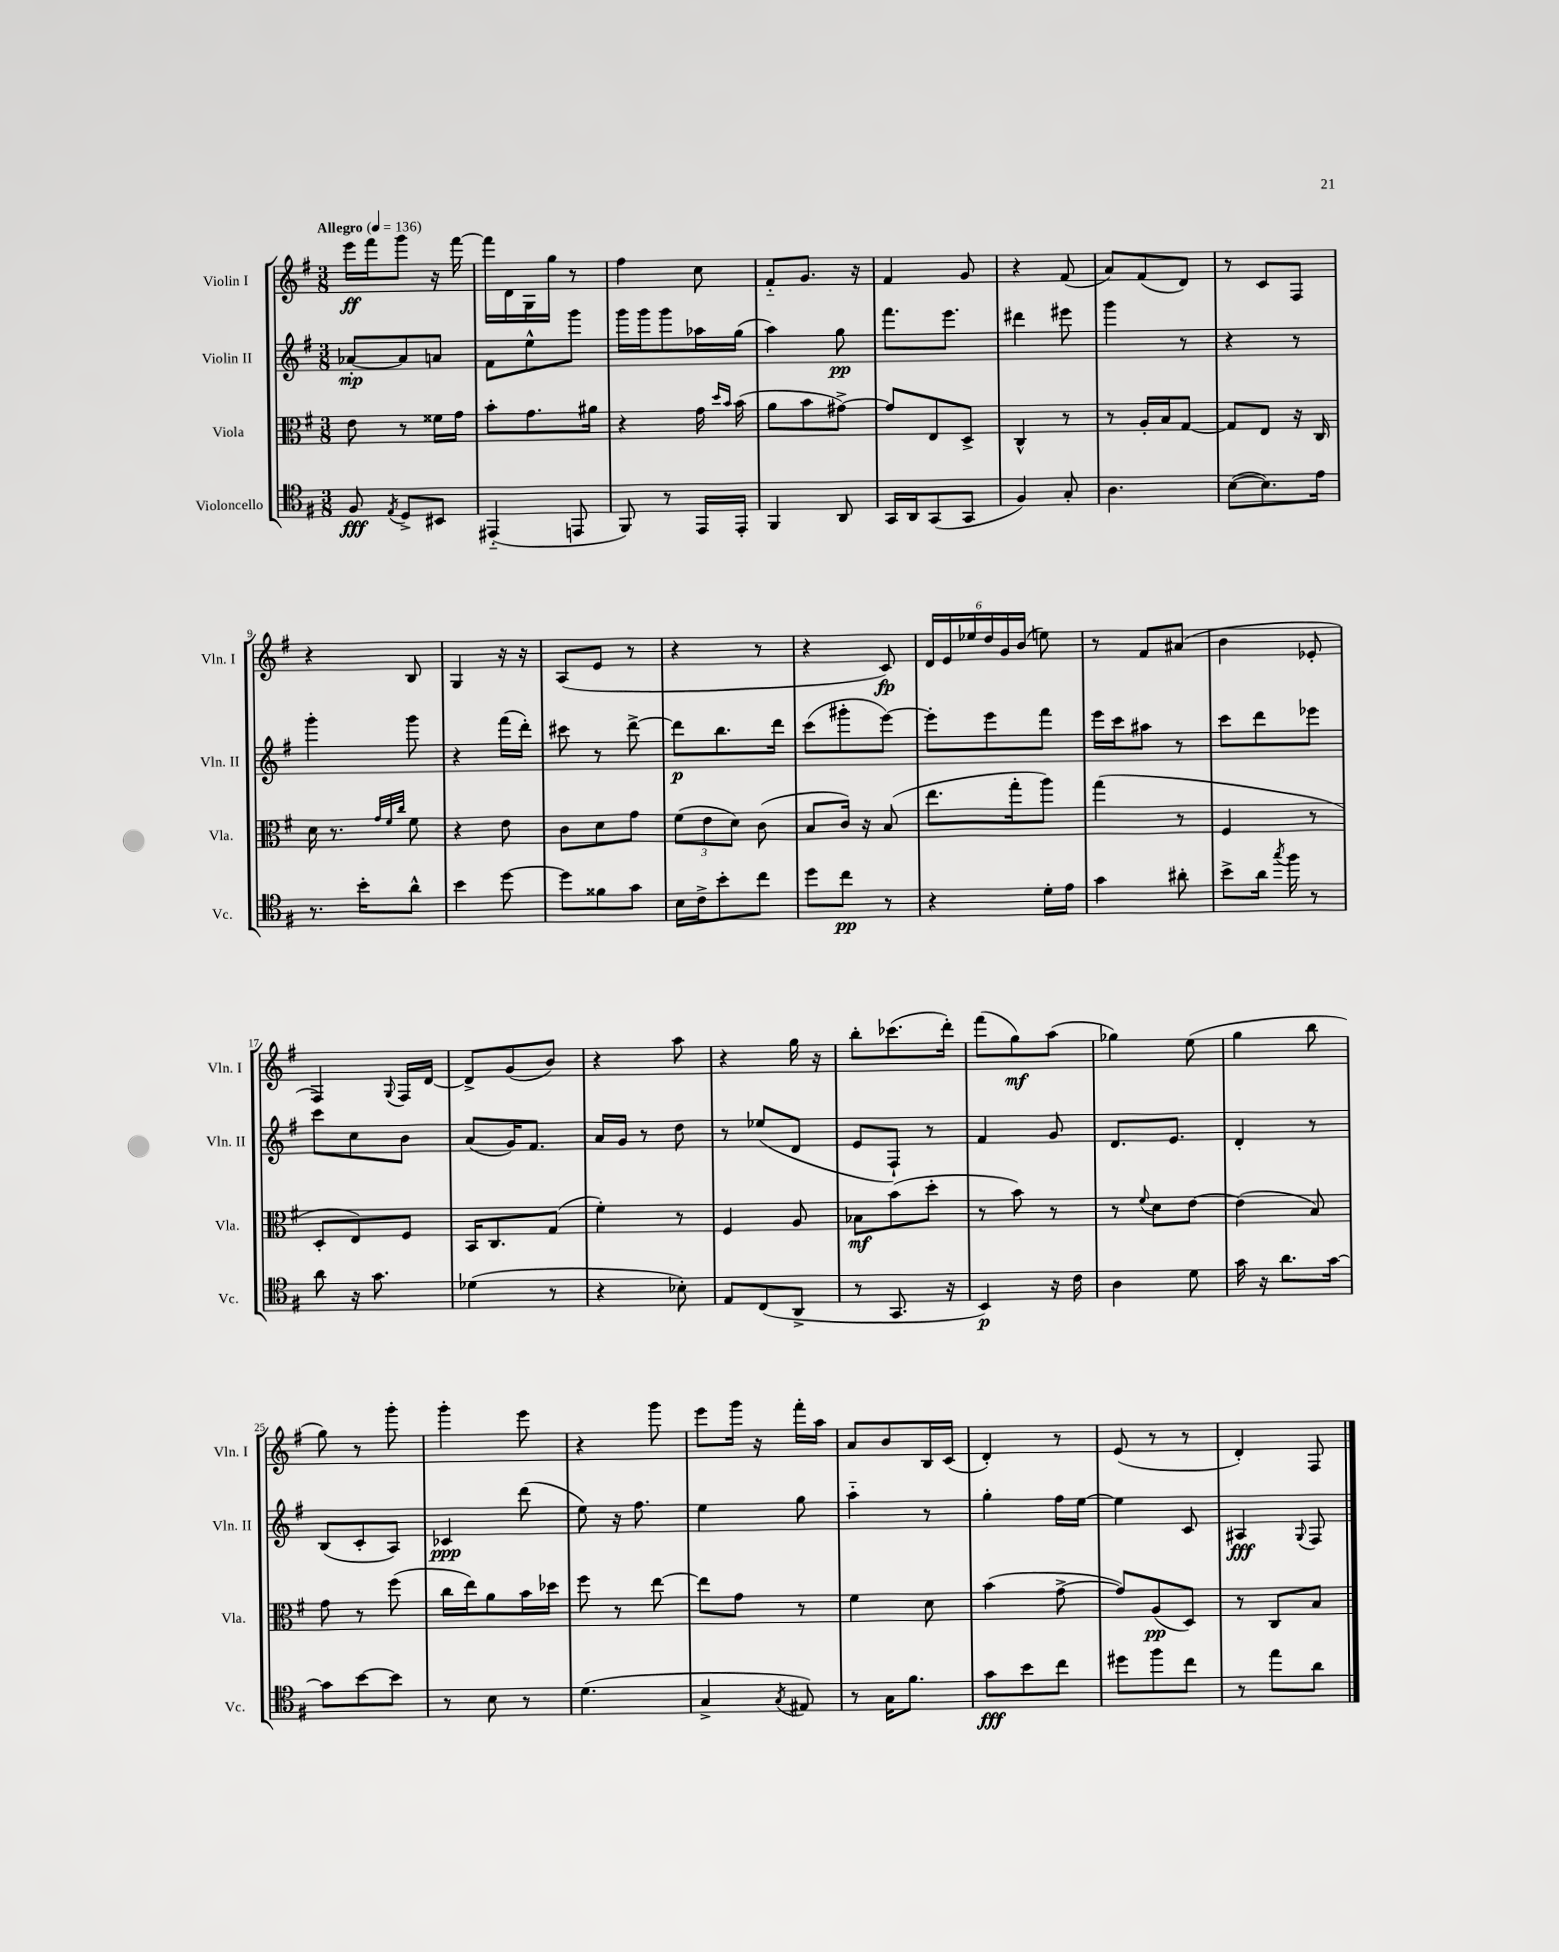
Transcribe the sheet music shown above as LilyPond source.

<<
\new StaffGroup <<
\new Staff = "s0" \with { instrumentName = "Violin I" shortInstrumentName = "Vln. I" } {
    \clef treble \key g \major \numericTimeSignature \time 3/8 \tempo "Allegro" 4 = 136
    \autoBeamOff e'''16[\ff fis'''16 g'''8] r16 fis'''16~ |
    fis'''16[ d'16 g16 g''16] r8 |
    fis''4 c''8 |
    fis'8[-_ g'8.] r16 |
    fis'4 g'8 |
    r4 fis'8( |
    a'8[) fis'8( d'8]) |
    r8 c'8[ fis8] |
    r4 b8 |
    g4 r16 r16 |
    a8[( e'8] r8 |
    r4 r8 |
    r4 c'8\fp) |
    \tuplet 6/4 { d'16[ e'16 ees''16 d''16 g'16 b'16]( } e''8) |
    r8 fis'8[ ais'8]( |
    b'4 ees'8-. |
    fis4) \appoggiatura { g8 } fis16[ d'16]~ |
    d'8[-> g'8( b'8]) |
    r4 a''8 |
    r4 g''16 r16 |
    b''8[-. ces'''8.( d'''16]-.) |
    fis'''8[( g''8\mf) a''8]( |
    ges''4) e''8( |
    g''4 b''8 |
    g''8) r8 g'''8-. |
    g'''4-. e'''8 |
    r4 g'''8 |
    e'''8[ g'''16] r16 fis'''16[-. a''16] |
    a'8[ b'8 b16 c'16]( |
    d'4-.) r8 |
    e'8( r8 r8 |
    d'4-.) fis8 \bar "|." |
}
\new Staff = "s1" \with { instrumentName = "Violin II" shortInstrumentName = "Vln. II" } {
    \clef treble \key g \major \numericTimeSignature \time 3/8
    \autoBeamOff aes'8[~-.\mp aes'8 a'8] |
    fis'8[ e''8-^ g'''8] |
    g'''16[ g'''16 g'''8 aes''16 g''16]( |
    a''4) g''8\pp |
    fis'''8.[ e'''8.] |
    dis'''4 eis'''8 |
    g'''4 r8 |
    r4 r8 |
    g'''4-. g'''8 |
    r4 fis'''16[( d'''16]-.) |
    cis'''8 r8 d'''8~-> |
    d'''8[\p b''8. d'''16] |
    c'''8[( gis'''8-. e'''8]~) |
    e'''8[-. e'''8 fis'''8] |
    e'''16[ c'''16 ais''8] r8 |
    c'''8[ d'''8 ees'''8] |
    c'''8[ c''8 b'8] |
    a'8[( g'16) fis'8.] |
    a'16[ g'16] r8 d''8 |
    r8 ees''8[( d'8] |
    e'8[ fis8]-!) r8 |
    fis'4 g'8 |
    d'8.[ e'8.] |
    d'4-. r8 |
    b8[( c'8-. a8]) |
    ces'4\ppp d'''8( |
    e''8) r16 fis''8. |
    e''4 g''8 |
    a''4-_ r8 |
    g''4-. fis''16[ e''16]~ |
    e''4 c'8 |
    ais4\fff \appoggiatura { g8 } fis8 \bar "|." |
}
\new Staff = "s2" \with { instrumentName = "Viola" shortInstrumentName = "Vla." } {
    \clef alto \key g \major \numericTimeSignature \time 3/8
    \autoBeamOff e'8 r8 fisis'16[ g'16] |
    b'8[-. g'8. ais'16] |
    r4 g'16 \grace { d''16[ b'16] } b'16( |
    a'8[ b'8 gis'8]~->) |
    gis'8[ e8 d8]-> |
    c4-^ r8 |
    r8 a16[-. b16 g8]~ |
    g8[ e8] r16 c16 |
    d'16 r8. \grace { g'32[ fis'32 c''32] } fis'8 |
    r4 e'8 |
    c'8[ d'8 g'8] |
    \tuplet 3/2 { fis'8[( e'8 d'8]) } c'8( |
    b8[ c'16]) r16 b8( |
    e''8.[ g''16-. a''8]) |
    g''4( r8 |
    fis4 r8 |
    d8[-. e8) fis8] |
    b,16[ c8. g8]( |
    fis'4-.) r8 |
    fis4 a8 |
    bes8[\mf b'8( d''8]-. |
    r8 b'8) r8 |
    r8 \appoggiatura { fis'8 } d'8[ e'8]~ |
    e'4( b8) |
    g'8 r8 fis''8( |
    c''16[ e''16) a'8 b'16 des''16] |
    fis''8 r8 e''8~ |
    e''8[ g'8] r8 |
    fis'4 d'8 |
    b'4( g'8~-> |
    g'8[) a8\pp( d8]) |
    r8 c8[ b8] \bar "|." |
}
\new Staff = "s3" \with { instrumentName = "Violoncello" shortInstrumentName = "Vc." } {
    \clef tenor \key g \major \numericTimeSignature \time 3/8
    \autoBeamOff fis8\fff \acciaccatura { e8 } d8[-> bis,8] |
    eis,4-_( e,8 |
    fis,8) r8 e,16[ e,16]-. |
    fis,4 a,8 |
    g,16[ a,16 g,8( g,8] |
    fis4) g8-. |
    a4. |
    b8[~( b8.) e'16] |
    r8. b'16[-. a'8]-^ |
    b'4 d''8~ |
    d''8[ fisis'8 g'8] |
    b16[ c'16-> b'8-. c''8] |
    d''8[ c''8]\pp r8 |
    r4 d'16[-. e'16] |
    g'4 ais'8-. |
    b'8[-> a'16] \acciaccatura { g''8 } fis''16 r8 |
    a'8 r16 g'8. |
    des'4( r8 |
    r4 bes8-.) |
    e8[ c8( a,8]-> |
    r8 g,8. r16 |
    b,4\p) r16 c'16 |
    a4 d'8 |
    g'16 r16 a'8.[ g'16]~ |
    g'8[ b'8~ b'8] |
    r8 b8 r8 |
    d'4.( |
    g4-> \acciaccatura { g8 } eis8) |
    r8 g16[ fis'8.] |
    g'8[\fff b'8 c''8] |
    dis''8[ fis''8 c''8] |
    r8 e''8[ a'8] \bar "|." |
}
>>
>>
